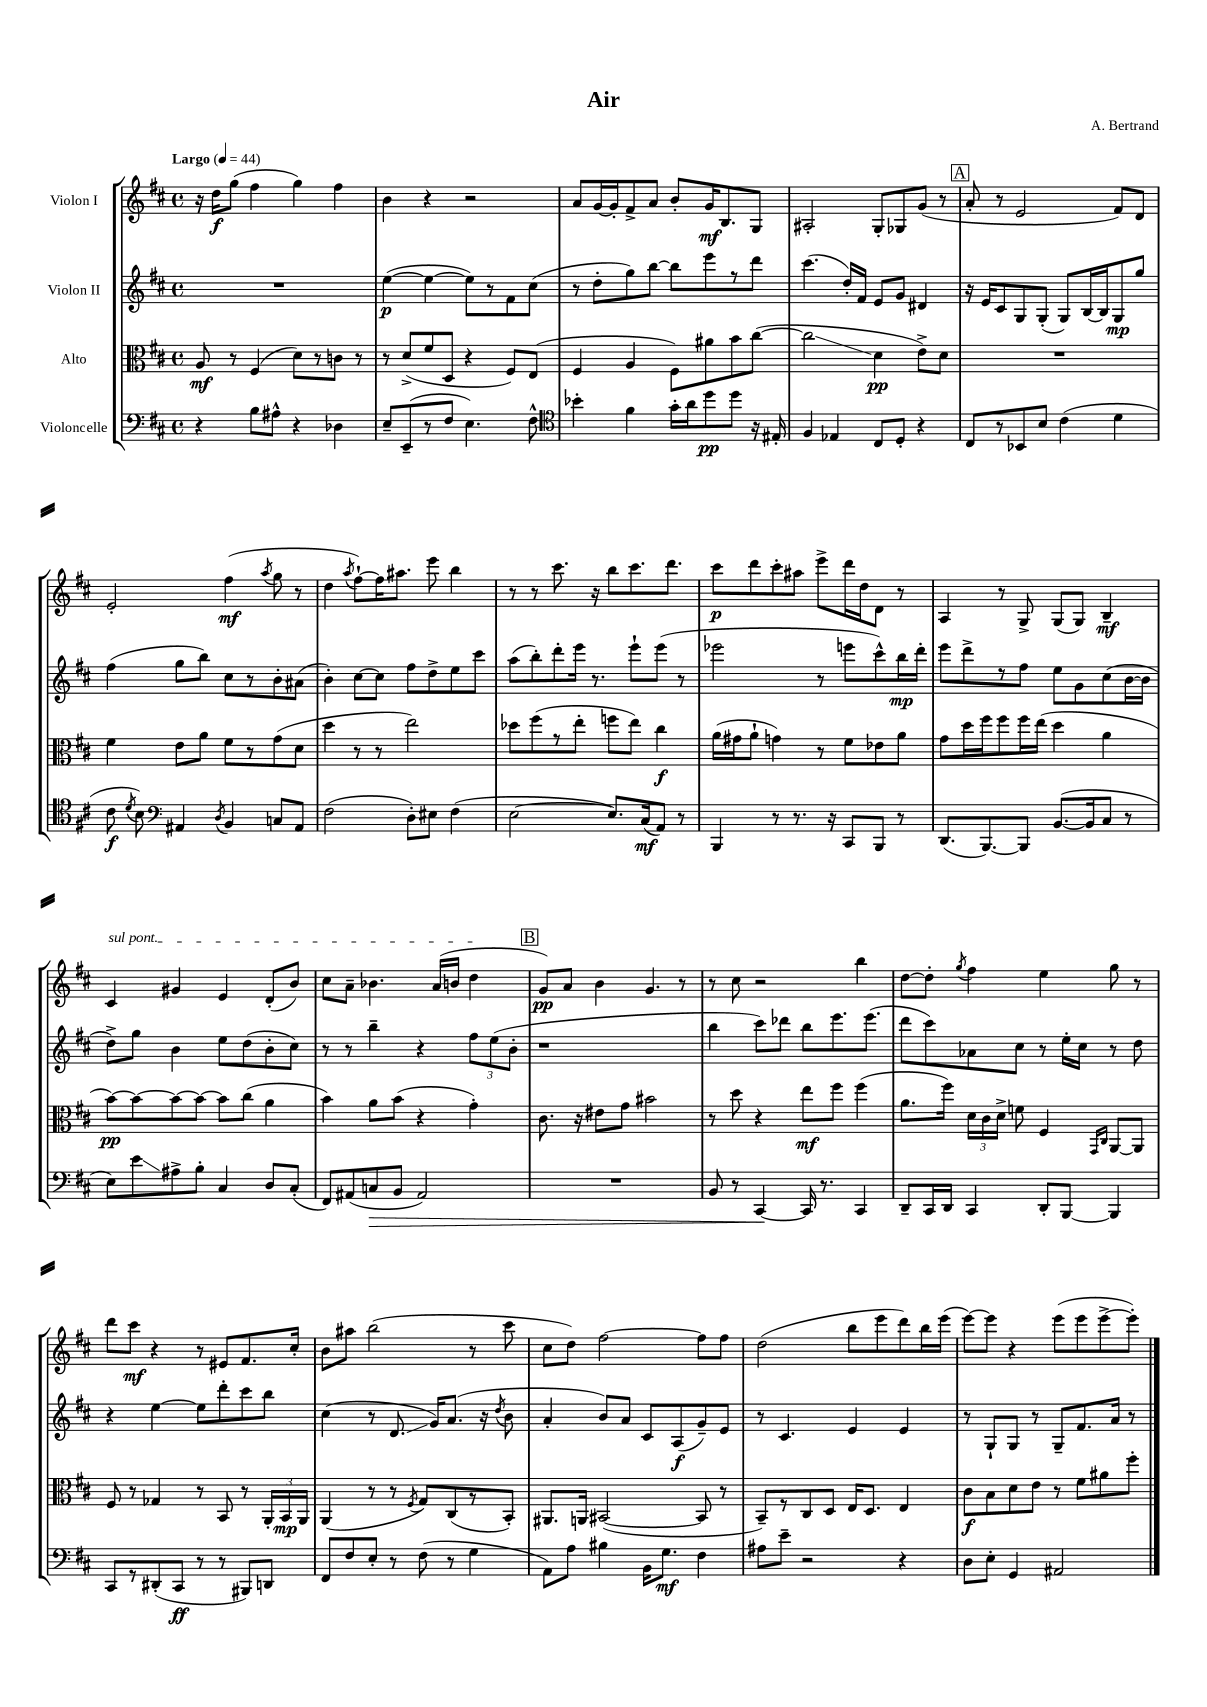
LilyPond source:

\header { title = "Air" composer = "A. Bertrand" }
<<
\new StaffGroup <<
\new Staff = "s0" \with { instrumentName = "Violon I" } {
    \clef treble \key d \major \defaultTimeSignature \time 4/4 \tempo "Largo" 4 = 44
    \autoBeamOff r16 d''16[\f g''8]( fis''4 g''4) fis''4 |
    b'4 r4 r2 |
    a'8[ g'16~ g'16-. fis'8-> a'8] b'8[-. g'16\mf b8. g8] |
    ais2-. g8[-. ges8 g'8]( r8 |
    \mark \markup { \box "A" } a'8-. r8 e'2 fis'8[) d'8] |
    e'2-. fis''4\mf( \acciaccatura { a''8 } g''8 r8 |
    d''4 \acciaccatura { a''8 } fis''8[~-!) fis''16 ais''8.] e'''8 b''4 |
    r8 r8 cis'''8. r16 b''8[ cis'''8. d'''8.] |
    cis'''8[\p d'''8 cis'''8-. ais''8] e'''8[-> d'''16 d''16 d'8] r8 |
    a4 r8 g8-> g8[( g8]) b4--\mf |
    \once \override TextSpanner.bound-details.left.text = \markup { \italic "sul pont." } cis'4\startTextSpan gis'4 e'4 d'8[-.( b'8]) |
    cis''8[ a'8]-- bes'4. a'16[( b'16] d''4\stopTextSpan |
    \mark \markup { \box "B" } g'8[\pp) a'8] b'4 g'4. r8 |
    r8 cis''8 r2 b''4 |
    d''8[~ d''8]-. \acciaccatura { g''8 } fis''4 e''4 g''8 r8 |
    d'''8[ cis'''8]\mf r4 r8 eis'8[ fis'8. cis''16]-. |
    b'8[ ais''8] b''2( r8 cis'''8 |
    cis''8[ d''8]) fis''2~ fis''8[ fis''8] |
    d''2( b''8[ e'''8 d'''8) b''16 e'''16]( |
    e'''8[~) e'''8] r4 e'''8[( e'''8 e'''8~-> e'''8]-.) \bar "|." |
}
\new Staff = "s1" \with { instrumentName = "Violon II" } {
    \clef treble \key d \major \defaultTimeSignature \time 4/4
    \autoBeamOff R1 |
    e''4~\p( e''4~ e''8[) r8 fis'8 cis''8]( |
    r8 d''8[-. g''8) b''8]~ b''8[ e'''8 r8 d'''8] |
    cis'''4.( d''16[-.) fis'16] e'8[ g'8] dis'4 |
    \mark \markup { \box "A" } r16 e'16[ cis'8 g8 g8]-.( g8[) b16~ b16 g8\mp g''8] |
    fis''4( g''8[ b''8]) cis''8[ r8 b'8-. ais'8]( |
    b'4-.) cis''8[~ cis''8] fis''8[ d''8-> e''8 cis'''8] |
    a''8[( b''8-.) d'''8-. e'''16] r8. e'''8[-! e'''8]( r8 |
    ees'''2 r8 e'''8[ cis'''8-^) b''16\mp d'''16]-. |
    e'''8[ d'''8-> r8 fis''8] e''8[ g'8 cis''8( b'16~ b'16] |
    d''8[->) g''8] b'4 e''8[ d''8( b'8-. cis''8]) |
    r8 r8 b''4-- r4 \tuplet 3/2 { fis''8[ e''8( b'8]-. } |
    \mark \markup { \box "B" } r1 |
    b''4 cis'''8[) des'''8] b''8[ e'''8. e'''8.]( |
    d'''8[ cis'''8) aes'8 cis''8] r8 e''16[-. cis''16] r8 d''8 |
    r4 e''4~ e''8[ d'''8-. cis'''8 b''8] |
    cis''4( r8 d'8.\glissando g'16[) a'8.]( r16 \acciaccatura { d''8 } b'8 |
    a'4-. b'8[) a'8] cis'8[ a8\f( g'8--) e'8] |
    r8 cis'4. e'4 e'4 |
    r8 g8[-! g8] r8 g8[-- fis'8. a'16] r8 \bar "|." |
}
\new Staff = "s2" \with { instrumentName = "Alto" } {
    \clef alto \key d \major \defaultTimeSignature \time 4/4
    \autoBeamOff a8\mf r8 fis4( d'8[) r8 c'8] r8 |
    r8 d'8[->( fis'8 d8] r4 fis8[) e8]( |
    fis4 a4 fis8[) ais'8 b'8 cis''8]~( |
    cis''2\glissando d'4\pp e'8[->) d'8] |
    \mark \markup { \box "A" } R1 |
    fis'4 e'8[ a'8] fis'8[ r8 g'8( d'8] |
    d''4 r8 r8 e''2) |
    des''8[ fis''8( r8 e''8]-. f''8[ e''8]) cis''4\f |
    a'16[( gis'16 a'8]-! g'4) r8 fis'8[ ees'8 a'8] |
    g'8[ d''16 fis''16 fis''8 fis''16 e''16]( d''4 a'4 |
    b'8[~\pp) b'8~ b'8~ b'8]~ b'8[ cis''8]( a'4 |
    b'4) a'8[ b'8]( r4 g'4-.) |
    \mark \markup { \box "B" } cis'8. r16 eis'8[ g'8] bis'2 |
    r8 d''8 r4 e''8[\mf fis''8] fis''4( |
    a'8.[ fis''16]) \tuplet 3/2 { d'16[ cis'16 d'16]-> } f'8 fis4 \grace { g,16[ cis16] } a,8[~ a,8] |
    fis8 r8 ges4 r8 b,8 r8 \tuplet 3/2 { a,16[-. b,16\mp a,16] } |
    a,4( r8 r8 \acciaccatura { fis8 } g8[) cis8( r8 b,8]-.) |
    ais,8.[ a,16] bis,2~( bis,8 r8 |
    b,8[--) r8 cis8 d8] e16[ d8.] e4 |
    cis'8[\f b8 d'8 e'8] r8 fis'8[ ais'8 fis''8]-. \bar "|." |
}
\new Staff = "s3" \with { instrumentName = "Violoncelle" } {
    \clef bass \key d \major \defaultTimeSignature \time 4/4
    \autoBeamOff r4 b8[ ais8]-^ r4 des4 |
    e8[-- e,8--( r8 fis8] e4.) fis8-^ |
    \clef tenor bes'4-. fis'4 g'16[-. a'16 d''8\pp d''8] r16 eis16-. |
    fis4 ees4 cis8[ d8]-. r4 |
    \mark \markup { \box "A" } cis8[ r8 bes,8 b8] cis'4( d'4 |
    cis'8\f \acciaccatura { d'8 } b8) \clef bass ais,4 \acciaccatura { d8 } b,4 c8[ ais,8] |
    fis2( d8[-.) eis8] fis4( |
    e2~ e8.[) cis16\mf( a,8]) r8 |
    b,,4 r8 r8. r16 cis,8[ b,,8] r8 |
    d,8.[( b,,8.~) b,,8] b,8.[~( b,16 cis8] r8 |
    e8[) e'8\glissando ais8-> b8]-. cis4 d8[ cis8]-.( |
    fis,8[) ais,8( c8\> b,8] ais,2) |
    \mark \markup { \box "B" } R1 |
    b,8 r8 cis,4~\! cis,16 r8. cis,4 |
    d,8[-- cis,16 d,16] cis,4 d,8[-. b,,8]~ b,,4 |
    cis,8[ r8 dis,8-.( cis,8]\ff r8 r8 bis,,8[) d,8] |
    fis,8[ fis8 e8]-. r8 fis8( r8 g4 |
    a,8[) a8] bis4 b,16[ g8.]\mf fis4 |
    ais8[ e'8]-- r2 r4 |
    d8[ e8]-. g,4 ais,2 \bar "|." |
}
>>
>>
\layout { \context { \Score \remove "Bar_number_engraver" } }
